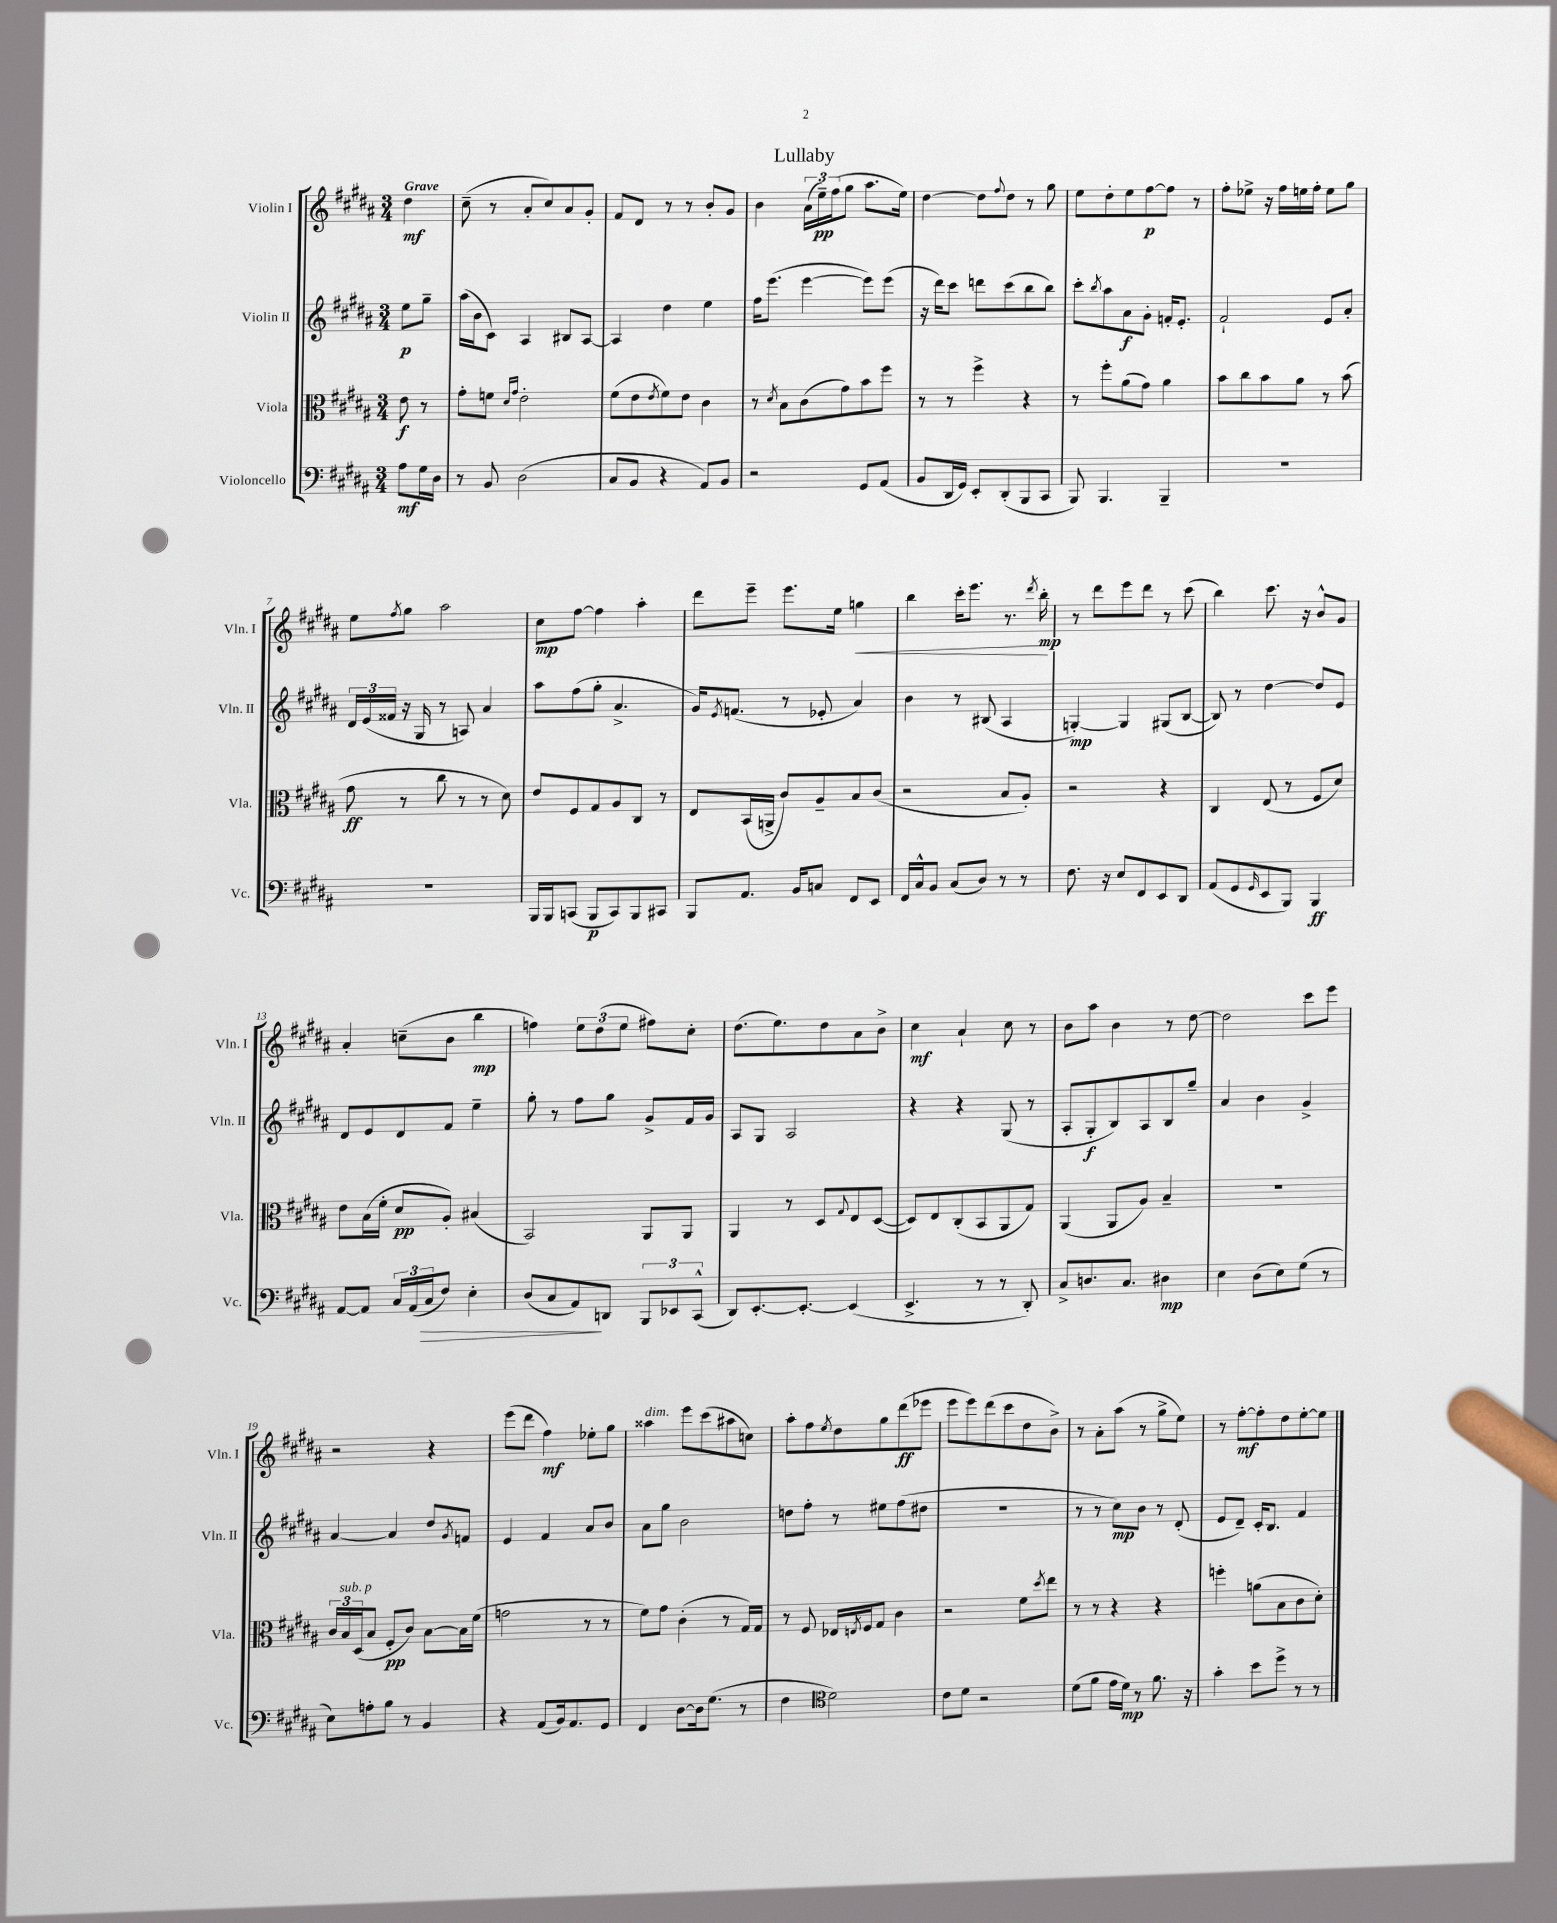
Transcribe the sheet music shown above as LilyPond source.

\header { title = "Lullaby" }
<<
\new StaffGroup <<
\new Staff = "s0" \with { instrumentName = "Violin I" shortInstrumentName = "Vln. I" } {
    \clef treble \key b \major \numericTimeSignature \time 3/4 \partial 4 \tempo "Grave"
    dis''4\mf |
    cis''8--( r8 ais'8-. cis''8) ais'8 gis'8-. |
    fis'8 dis'8 r8 r8 b'8-. gis'8 |
    b'4 \tuplet 3/2 { ais'16( e''16--\pp) fis''16( } gis''8 ais''8. e''16) |
    dis''4~ dis''8 \appoggiatura { fis''8 } dis''8 r8 gis''8 |
    e''8 dis''8-. e''8 fis''8~\p fis''8 r8 |
    fis''8-. ees''8-> r16 fis''16 e''16 fis''16-. e''8 gis''8 |
    e''8 \acciaccatura { fis''8 } gis''8 ais''2 |
    cis''8\mp fis''8~ fis''4 ais''4-. |
    dis'''8 e'''8-- e'''8. e''16 g''4\< |
    b''4 cis'''16-. e'''8. r8. \acciaccatura { dis'''8 } b''16-.\mp\! |
    r8 dis'''8 e'''8 dis'''8 r8 cis'''8( |
    b''4) cis'''8. r16 b'8-^ gis'8 |
    ais'4-. c''8--( b'8 b''4\mp |
    f''4) \tuplet 3/2 { e''8 dis''8( e''8 } fis''8) cis''8-. |
    dis''8.( e''8.) dis''8 ais'8 b'8-> |
    cis''4\mf ais'4-! cis''8 r8 |
    b'8 ais''8 b'4 r8 dis''8~ |
    dis''2 cis'''8 e'''8 |
    r2 r4 |
    e'''8( dis'''8 fis''4\mf) ees''8-. gis''8 |
    aisis''4^\markup { \italic "dim." } e'''8 cis'''8( ais''8 c''8) |
    ais''8-. fis''8 \acciaccatura { e''8 } dis''8 gis''8 dis'''8\ff( ees'''8 |
    e'''8 e'''8) dis'''8( cis'''8 dis''8 b'8->) |
    r8 ais'8-. ais''8( r8 gis''8-> e''8) |
    r8 fis''8~-.\mf fis''8-. dis''8 e''8~-. e''8 \bar "|." |
}
\new Staff = "s1" \with { instrumentName = "Violin II" shortInstrumentName = "Vln. II" } {
    \clef treble \key b \major \numericTimeSignature \time 3/4 \partial 4
    e''8\p gis''8-- |
    ais''16( b'16 cis'8) ais4 bis8 ais8~ |
    ais4 dis''4 e''4 |
    fis''16 e'''8.( e'''4~ e'''8) e'''8( |
    r16 dis'''16) cis'''8 d'''8 cis'''8( b''8 b''8) |
    cis'''8-. \acciaccatura { b''8 } ais''8 ais'8\f gis'8-. f'16-. e'8.-. |
    fis'2-! e'8 ais'8-. |
    \tuplet 3/2 { dis'16 e'16( fisis'16 } r16 gis16 r8 a8) ais'4 |
    ais''8 fis''8( gis''8-. ais'4.-> |
    gis'16) \acciaccatura { e'8 } f'8.( r8 ees'8-. ais'4) |
    b'4 r8 bis8( ais4 |
    g4~-.\mp) g4 gis8( b8~ |
    b8) r8 dis''4~ dis''8 e'8 |
    dis'8 e'8 dis'8 fis'8 e''4-- |
    gis''8-. r8 fis''8 gis''8 gis'8-> fis'16 gis'16 |
    ais8 gis8 ais2 |
    r4 r4 gis8( r8 |
    ais8-. gis8-.\f b8) ais8 b8 gis''8-- |
    ais'4 b'4 gis'4-> |
    ais'4~ ais'4 dis''8 \acciaccatura { gis'8 } f'8 |
    e'4 fis'4 ais'8 b'8 |
    ais'8 gis''8 b'2 |
    d''8 fis''8-. r8 eis''8 fis''8( dis''8 |
    R2. |
    r8 r8 cis''8\mp) b'8 r8 dis'8-.( |
    e'8 dis'8--) cis'16-. b8. fis'4 \bar "|." |
}
\new Staff = "s2" \with { instrumentName = "Viola" shortInstrumentName = "Vla." } {
    \clef alto \key b \major \numericTimeSignature \time 3/4 \partial 4
    e'8\f r8 |
    gis'8-. f'8 \grace { dis'16 gis'16 } e'2-. |
    fis'8( e'8 \acciaccatura { e'8 } fis'8) e'8 cis'4 |
    r8 \acciaccatura { dis'8 } b8 cis'8( gis'8) b'8 fis''8 |
    r8 r8 fis''4-> r4 |
    r8 fis''8-. ais'8( gis'8) ais'4 |
    b'8 cis''8 b'8 ais'8 r8 b'8( |
    gis'8\ff r8 cis''8 r8 r8 dis'8) |
    e'8 fis8 gis8 ais8 cis8 r8 |
    e8 b,16( a,16-> cis'8) ais8-- b8 cis'8( |
    r2 b8 ais8-.) |
    r2 r4 |
    cis4 e8( r8 fis8 dis'8) |
    e'8 b16( fis'16-. dis'8\pp ais8-.) bis4( |
    b,2) ais,8 ais,8 |
    ais,4 r8 dis8 \appoggiatura { gis8 } e8 dis8~( |
    dis8) e8 cis8-.( b,8 ais,8 gis8) |
    ais,4( ais,8 ais8) b4-- |
    R2. |
    \tuplet 3/2 { cis'16 b16^\markup { \italic "sub. p" } dis16( } b8 fis8-.\pp cis'8) b8~ b16 fis'16( |
    g'2 r8 r8 |
    fis'8) gis'8 cis'4-.( r8 gis16) gis16 |
    r8 fis8 ees16 \acciaccatura { e8 } fis16 gis8 cis'4 |
    r2 fis'8 \acciaccatura { dis''8 } e''8 |
    r8 r8 r4 r4 |
    f''4-. a'8( b8 cis'8 dis'8-.) \bar "|." |
}
\new Staff = "s3" \with { instrumentName = "Violoncello" shortInstrumentName = "Vc." } {
    \clef bass \key b \major \numericTimeSignature \time 3/4 \partial 4
    ais8\mf gis16 dis16 |
    r8 b,8 dis2( |
    cis8 b,8 r4 ais,8) b,8 |
    r2 gis,8 ais,8( |
    b,8 dis,16 gis,16) e,8-. dis,8-.( b,,8 cis,8 |
    b,,8) b,,4. b,,4-- |
    R2. |
    R2. |
    b,,16 b,,16 c,8( b,,8\p c,8) b,,8 cis,8 |
    b,,8 ais,8. b,16 c8 fis,8 e,8 |
    fis,16 cis16-^ b,8 cis8( dis8) r8 r8 |
    fis8. r16 e8 fis,8 e,8 dis,8 |
    ais,8( gis,8 \grace { gis,16 } e,8 b,,8) b,,4\ff |
    ais,8~ ais,8 \tuplet 3/2 { cis16 ais,16( cis16\> } fis8) e4-. |
    dis8( cis8 ais,8\!) d,8 \tuplet 3/2 { b,,8 ees,8 cis,8-^( } |
    dis,8) e,8.~-. e,8.~-. e,4( |
    e,4.-> r8 r8 dis,8-.) |
    cis8-> d8. cis8. dis4\mp |
    e4 dis8( e8) gis8( r8 |
    e8) a8-. b8 r8 b,4 |
    r4 ais,8( b,16) ais,8. gis,8 |
    fis,4 dis8~ dis16 gis8.( r8 |
    fis4 \clef tenor dis'2) |
    cis'8 dis'8 r2 |
    dis'8( fis'8 e'16 dis'16\mp) r8 fis'8. r16 |
    gis'4-. b'8 dis''8-> r8 r8 \bar "|." |
}
>>
>>
